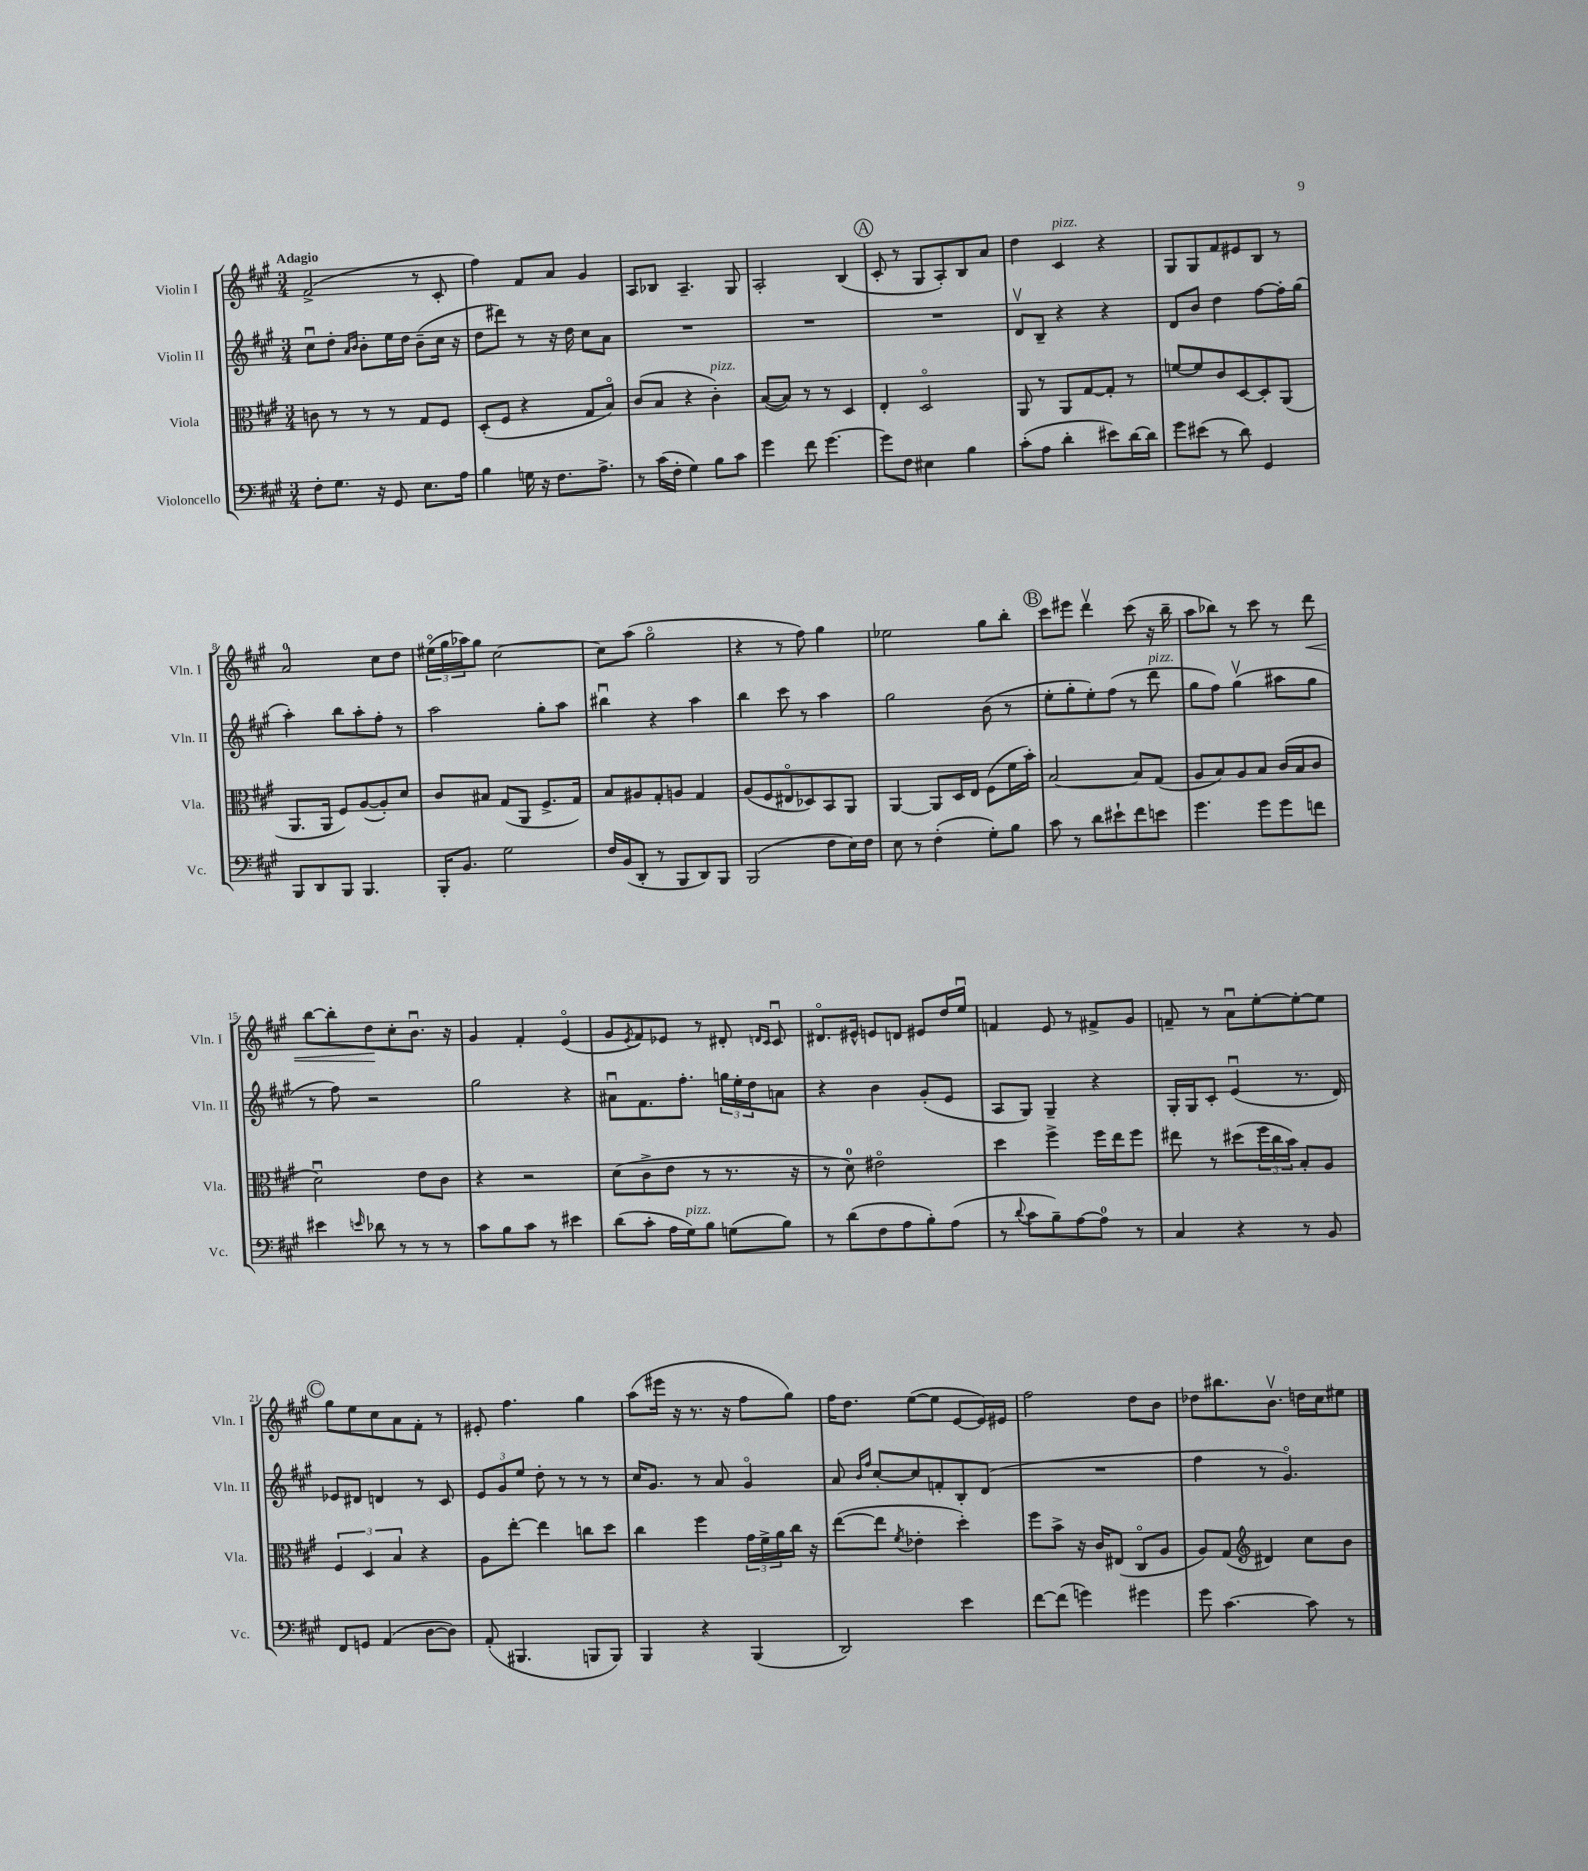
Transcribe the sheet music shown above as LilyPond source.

<<
\new StaffGroup <<
\new Staff = "s0" \with { instrumentName = "Violin I" shortInstrumentName = "Vln. I" } {
    \clef treble \key a \major \numericTimeSignature \time 3/4 \tempo "Adagio"
    fis'2->( r8 cis'8-. |
    fis''4) fis'8 a'8 gis'4 |
    a8 bes8 a4.-- gis8 |
    a2-. b4( |
    \mark \markup { \circle "A" } cis'8-. r8 gis8 a8-.) b8 a'8 |
    d''4 cis'4^\markup { \italic "pizz." } r4 |
    gis8 gis8 fis'8 eis'8 b8 r8 |
    a'2-0 cis''8 d''8 |
    \tuplet 3/2 { eis''16\flageolet( gis''16 aes''16) } gis''8 cis''2~ |
    cis''8 a''8( gis''2\flageolet |
    r4 r8 fis''8) gis''4 |
    ees''2 gis''8 b''8-. |
    \mark \markup { \circle "B" } cis'''8 eis'''8 d'''4\upbow cis'''8( r16 b''16-- |
    a''8 bes''8) r8 cis'''8 r8 d'''8\< |
    b''8~ b''8-. d''8\! cis''8-. b'8.\downbow r16 |
    gis'4 fis'4-. e'4\flageolet( |
    gis'8 \acciaccatura { e'8 } fis'8) ees'8 r8 dis'8-. \grace { d'16 cis'16 } cis'8\downbow |
    dis'8.\flageolet eis'16-^ e'8 d'8 eis'8 d''16 e''16\downbow |
    f'4 e'8 r8 fis'8-> gis'8 |
    f'8-- r8 a'8\downbow e''8~-. e''8~-. e''8 |
    \mark \markup { \circle "C" } gis''8 e''8 cis''8 a'8 fis'8-. r8 |
    eis'8-. fis''4. gis''4 |
    a''8( eis'''16 r16 r8. r16 fis''8 gis''8) |
    fis''16 d''8. e''8~( e''8 e'8~ e'16) eis'16 |
    fis''2 d''8 b'8 |
    des''8 bis''8. b'8.\upbow d''16 cis''16 eis''8 \bar "|." |
}
\new Staff = "s1" \with { instrumentName = "Violin II" shortInstrumentName = "Vln. II" } {
    \clef treble \key a \major \numericTimeSignature \time 3/4
    cis''8\downbow d''8-. \grace { a'16 b'16 } b'8-. e''16 d''16 b'8--( cis''16 r16 |
    d''8 dis'''8) r8 r16 d''16 cis''8 a'8 |
    R2. |
    R2. |
    \mark \markup { \circle "A" } R2. |
    d'8\upbow b8-- r4 r4 |
    d'8 b'8 d''4 fis''8~ fis''16-. gis''16( |
    a''4-.) b''8 a''8-. fis''8-. r8 |
    a''2 gis''8-. a''8 |
    bis''4\downbow r4 a''4 |
    b''4 cis'''8 r8 a''4 |
    gis''2 b'8( r8 |
    \mark \markup { \circle "B" } e''8-. gis''8-. e''8-.) fis''8( r8 d'''8^\markup { \italic "pizz." } |
    gis''8 fis''8) gis''4\upbow( ais''8 gis''8 |
    r8 fis''8) r2 |
    gis''2 r4 |
    ais'8\downbow fis'8. fis''8.-. \tuplet 3/2 { g''16 e''16-. d''16 } a'8 |
    r4 b'4 gis'8-.( e'8 |
    a8 gis8) gis4-- r4 |
    gis16-. gis16 cis'8-. e'4\downbow( r8. d'16) |
    \mark \markup { \circle "C" } ees'8 dis'8 d'4 r8 cis'8 |
    \tuplet 3/2 { e'8 gis'8 e''8 } d''8-. r8 r8 r8 |
    cis''16 gis'8. r8 a'8 gis'4\flageolet |
    a'8 \grace { b'16 fis''16 } cis''8~-. cis''8 f'8-. b8-. d'8( |
    R2. |
    fis''4 r8 gis'4.\flageolet) \bar "|." |
}
\new Staff = "s2" \with { instrumentName = "Viola" shortInstrumentName = "Vla." } {
    \clef alto \key a \major \numericTimeSignature \time 3/4
    c'8 r8 r8 r8 gis8 fis8 |
    d8-.( fis8 r4 gis8 b8\flageolet) |
    cis'8( b8 r4 cis'4-.^\markup { \italic "pizz." }) |
    b8~( b8) r8 r8 d4 |
    \mark \markup { \circle "A" } e4-. d2\flageolet |
    a,8 r8 a,8 gis8~ gis8-. r8 |
    f'8~ f'8 cis'8 d8~ d8-. a,8( |
    a,8. a,16 fis8) a8~( a8-.) d'8 |
    cis'8 bis8 gis8( a,8 fis8.-> gis16) |
    b8 ais8 gis8-. a8 gis4 |
    a8( fis8 eis8\flageolet des8) b,8 a,8 |
    a,4~ a,8 d16 e16 fis8( fis'16 b'16-.) |
    \mark \markup { \circle "B" } b2~ b8 gis8( |
    a8 b8) a8 b8 cis'16( b16 cis'8 |
    d'2\downbow) e'8 cis'8 |
    r4 r2 |
    d'8( cis'8-> e'8 r8 r8. r16 |
    r8 d'8-0) eis'2\flageolet |
    d''4 fis''4-> fis''16 e''16 fis''8 |
    eis''8 r8 dis''8( \tuplet 3/2 { fis''16 cis''16 b'16) } b8-. a8 |
    \mark \markup { \circle "C" } \tuplet 3/2 { fis4 d4 b4 } r4 |
    a8 e''8~-. e''4 c''8 d''8 |
    cis''4 fis''4 \tuplet 3/2 { gis'16 fis'16-> a'16 } cis''16 r16 |
    e''8~( e''8 \acciaccatura { fis'8 } ees'4-. d''4-.) |
    fis''8 b'8-> r16 cis'16 eis8( cis8\flageolet a8 |
    a8) gis8( \clef treble dis'4) cis''8 b'8 \bar "|." |
}
\new Staff = "s3" \with { instrumentName = "Violoncello" shortInstrumentName = "Vc." } {
    \clef bass \key a \major \numericTimeSignature \time 3/4
    fis8-. gis8. r16 gis,8 e8. a16 |
    b4 g16 r16 fis8. a8.-> |
    r8 cis'16( fis16-. gis4) b8 cis'8 |
    gis'4 fis'8 gis'4.~ |
    \mark \markup { \circle "A" } gis'8 fis8 eis4 b4 |
    cis'8-.( a8 d'4-. eis'8) d'16~ d'16 |
    gis'8 eis'8( r8 d'8) gis,4 |
    b,,8 d,8 b,,8 b,,4. |
    b,,16-. b,8. gis2 |
    fis16 b,16( d,8-. r8 b,,8 d,8) b,,8 |
    b,,2( fis8 e16) fis16 |
    e8 r8 fis4-.( gis8-.) b8 |
    \mark \markup { \circle "B" } cis'8 r8 d'8 eis'8-! fis'8 e'8 |
    gis'4. gis'8 gis'8 f'8 |
    eis'4 \grace { e'16 } des'8 r8 r8 r8 |
    cis'8 b8 cis'8 r8 eis'4 |
    d'8( cis'8-. a16 gis16^\markup { \italic "pizz." }) b8 g8( b8) |
    r8 d'8( fis8 a8 b8-.) a8( |
    r8 \appoggiatura { d'8 } cis'8 b8--) a8~ a8-0 r8 |
    cis4 r4 r8 b,8 |
    \mark \markup { \circle "C" } fis,8 g,8 a,4( d8~ d8) |
    a,8-.( bis,,4. b,,8 b,,8) |
    b,,4 r4 b,,4( |
    d,2) e'4 |
    fis'8~ fis'8( g'4) gis'4 |
    gis'8 cis'4.~ cis'8 r8 \bar "|." |
}
>>
>>
